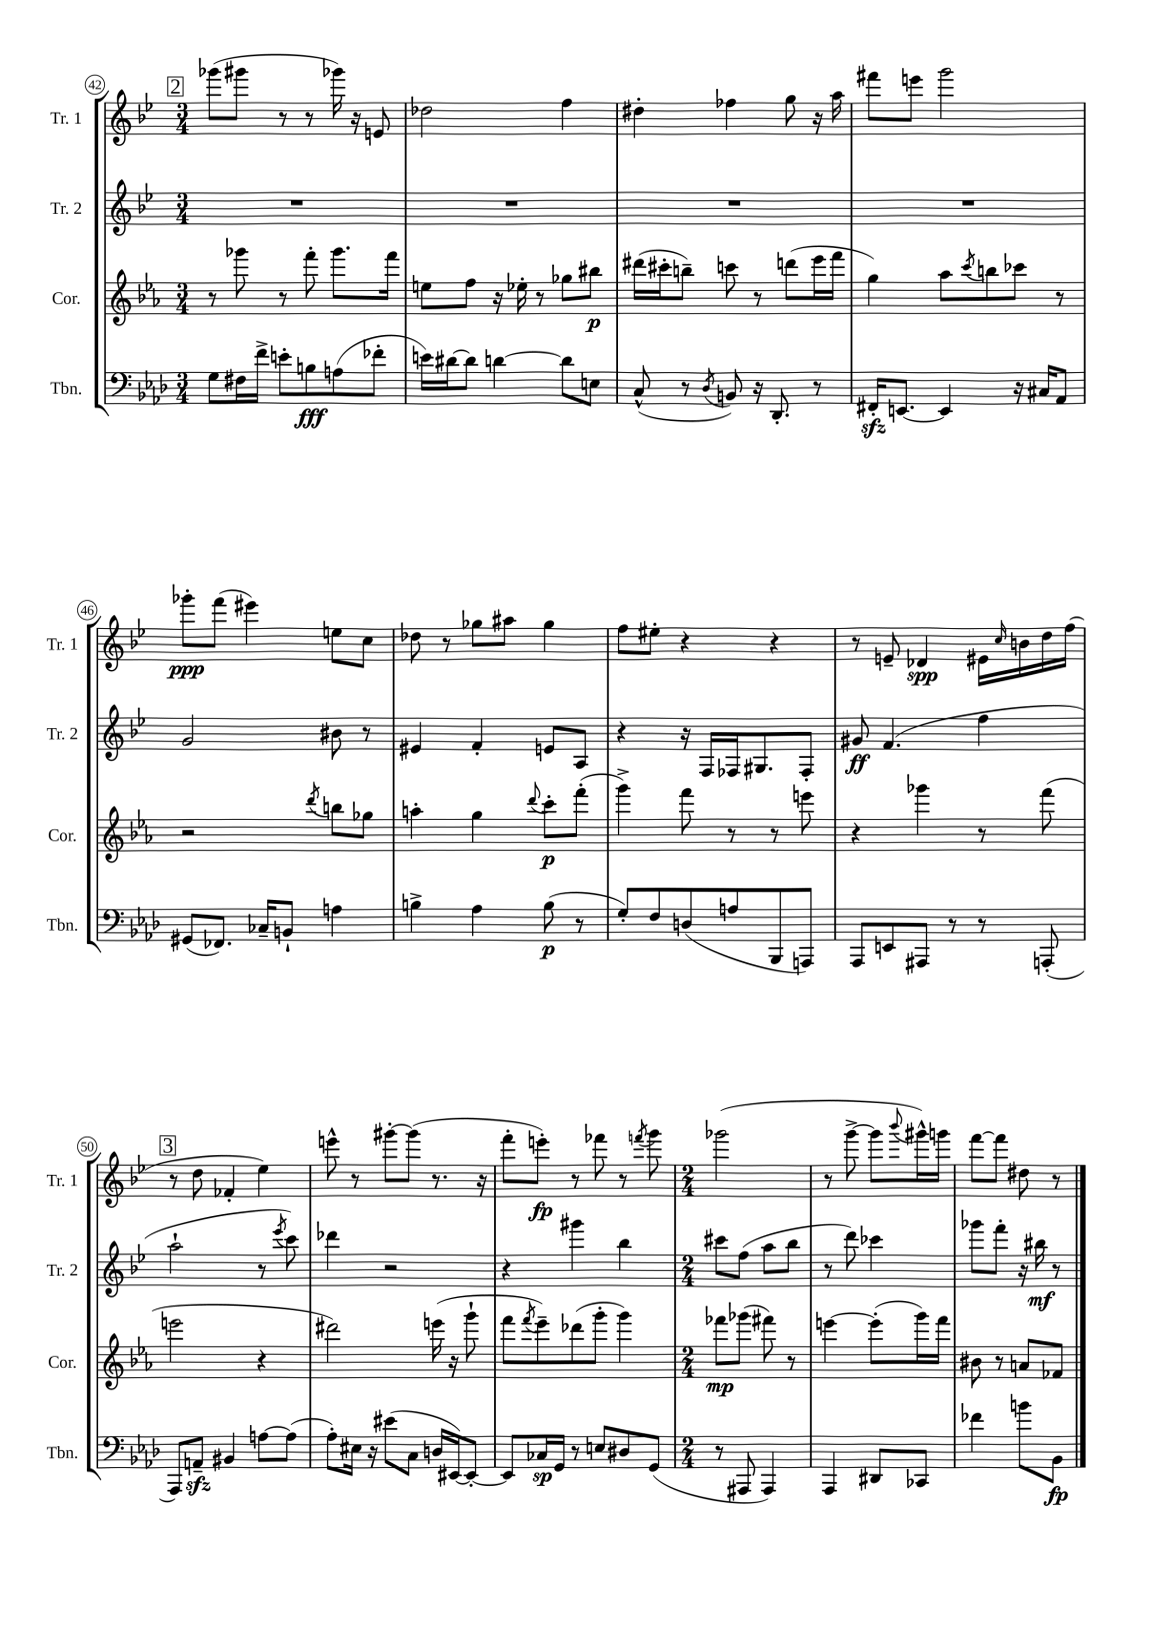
<<
\new StaffGroup <<
\new Staff = "s0" \with { instrumentName = "Tr. 1" shortInstrumentName = "Tr. 1" } {
    \clef treble \key bes \major \numericTimeSignature \time 3/4
    \mark \markup { \box "2" } ges'''8( gis'''8 r8 r8 ges'''16) r16 e'8 |
    des''2 f''4 |
    dis''4-. fes''4 g''8 r16 a''16 |
    fis'''8 e'''8 g'''2 |
    ges'''8-.\ppp f'''8( eis'''4) e''8 c''8 |
    des''8 r8 ges''8 ais''8 ges''4 |
    f''8 eis''8-. r4 r4 |
    r8 e'8-- des'4\spp eis'16 \grace { c''16 } b'16 d''16 f''16( |
    \mark \markup { \box "3" } r8 d''8 fes'4-. ees''4) |
    e'''8-^ r8 gis'''8~-. gis'''8( r8. r16 |
    f'''8-. e'''8-.\fp) r8 fes'''8 r8 \acciaccatura { f'''8 } g'''8 |
    \numericTimeSignature \time 2/4 ges'''2( |
    r8 g'''8~-> g'''8 \appoggiatura { bes'''8 } gis'''16-^) g'''16 |
    f'''8~ f'''8 dis''8 r8 \bar "|." |
}
\new Staff = "s1" \with { instrumentName = "Tr. 2" shortInstrumentName = "Tr. 2" } {
    \clef treble \key bes \major \numericTimeSignature \time 3/4
    \mark \markup { \box "2" } R2. |
    R2. |
    R2. |
    R2. |
    g'2 bis'8 r8 |
    eis'4 f'4-. e'8 a8 |
    r4 r16 f16 fes16 gis8. fes8-. |
    gis'8\ff f'4.( f''4 |
    \mark \markup { \box "3" } a''2-! r8 \acciaccatura { ees'''8 } c'''8) |
    des'''4 r2 |
    r4 gis'''4 bes''4 |
    \numericTimeSignature \time 2/4 cis'''8 f''8( a''8 bes''8 |
    r8 d'''8) ces'''4 |
    ges'''8 f'''8-. r16 bis''16\mf r8 \bar "|." |
}
\new Staff = "s2" \with { instrumentName = "Cor." shortInstrumentName = "Cor." } {
    \clef treble \key ees \major \numericTimeSignature \time 3/4
    \mark \markup { \box "2" } r8 ges'''8 r8 f'''8-. ges'''8. f'''16 |
    e''8 f''8 r16 ees''16-. r8 ges''8 bis''8\p |
    dis'''16( cis'''16-. b''8--) c'''8 r8 d'''8( ees'''16 f'''16 |
    g''4) aes''8 \acciaccatura { c'''8 } b''8 ces'''8 r8 |
    r2 \acciaccatura { d'''8 } b''8 ges''8 |
    a''4-. g''4 \appoggiatura { d'''8 } c'''8-.\p f'''8-.( |
    g'''4->) f'''8 r8 r8 e'''8 |
    r4 ges'''4 r8 f'''8( |
    \mark \markup { \box "3" } e'''2 r4 |
    dis'''2) e'''16( r16 g'''8-! |
    f'''8 \acciaccatura { f'''8 } ees'''8--) des'''8( g'''8-. g'''4) |
    \numericTimeSignature \time 2/4 fes'''8\mp ges'''8( fis'''8) r8 |
    e'''4~ e'''8-.( g'''16) f'''16 |
    bis'8 r8 a'8 fes'8 \bar "|." |
}
\new Staff = "s3" \with { instrumentName = "Tbn." shortInstrumentName = "Tbn." } {
    \clef bass \key aes \major \numericTimeSignature \time 3/4
    \mark \markup { \box "2" } g8 fis16 f'16-> e'8-. b8\fff a8( fes'8-. |
    e'16) dis'16~ dis'8 d'4~ d'8 e8 |
    c8-^( r8 \acciaccatura { des8 } b,8) r16 des,8.-. r8 |
    fis,16-.\sfz e,8.~ e,4 r16 cis16 aes,8 |
    gis,8( fes,8.) ces16-- b,8-! a4 |
    b4-> aes4 b8\p( r8 |
    g8-.) f8 d8( a8 bes,,8 a,,8) |
    aes,,8 e,8 ais,,8 r8 r8 a,,8-.( |
    \mark \markup { \box "3" } aes,,8) a,8--\sfz bis,4 a8~ a8( |
    aes8-.) eis16 r16 eis'8( c8 d16 eis,16~) eis,8~-. |
    eis,8 ces16\sp g,16 r8 e8 dis8 g,8( |
    \numericTimeSignature \time 2/4 r8 ais,,8 ais,,4) |
    aes,,4 dis,8 ces,8 |
    fes'4 b'8 bes,8\fp \bar "|." |
}
>>
>>
\layout { \context { \Score currentBarNumber = #42 \override BarNumber.stencil = #(make-stencil-circler 0.1 0.3 ly:text-interface::print) } }
